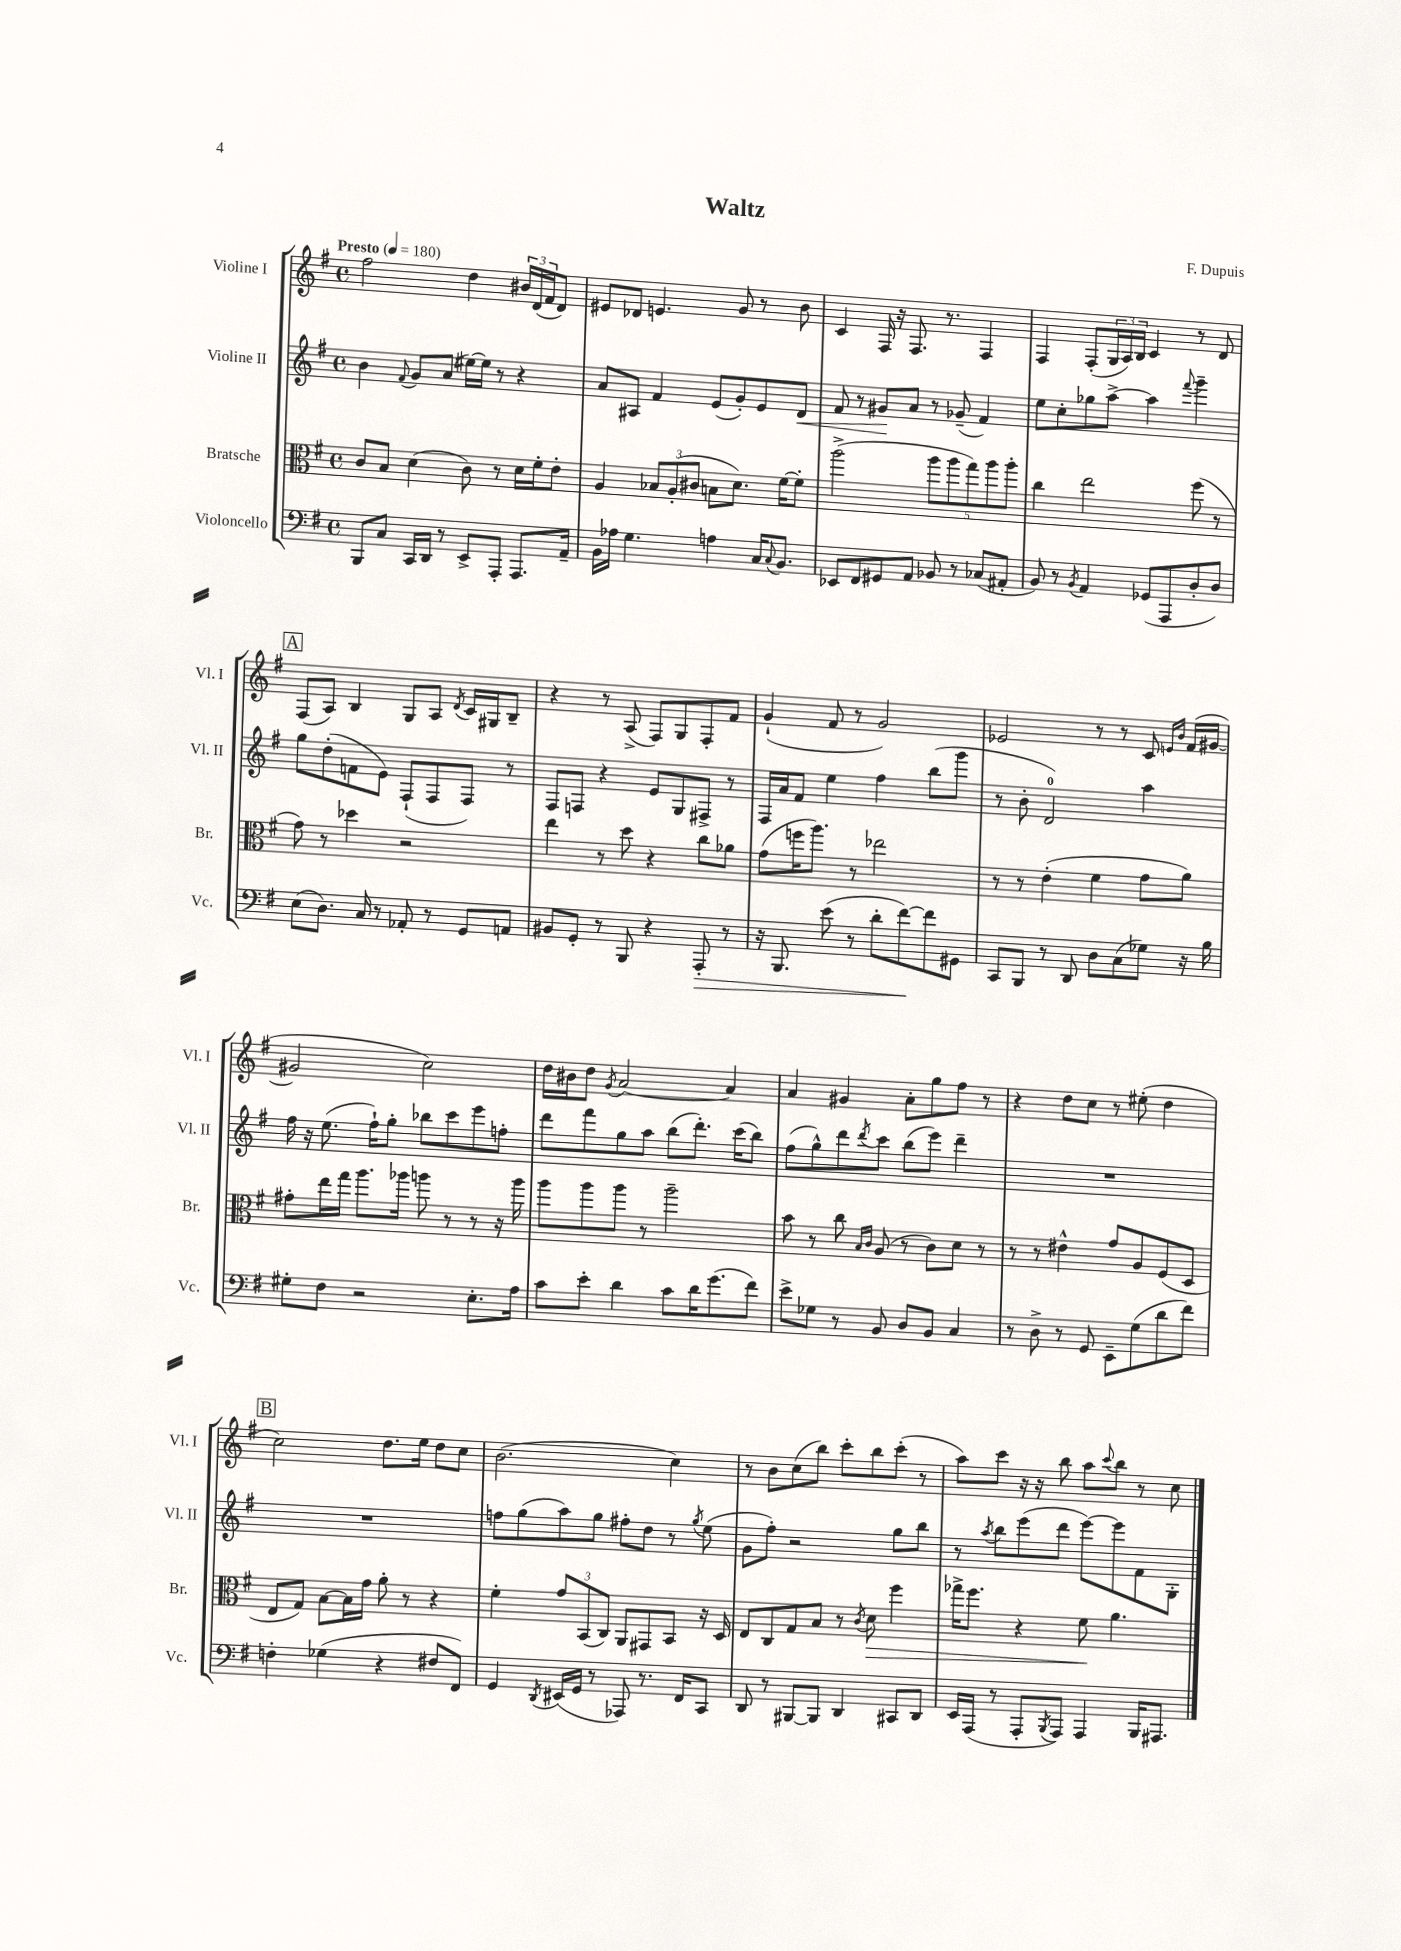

**kern	**kern	**kern	**kern
*staff4	*staff3	*staff2	*staff1
*clefF4	*clefC3	*clefG2	*clefG2
*k[f#]	*k[f#]	*k[f#]	*k[f#]
*M4/4	*M4/4	*M4/4	*M4/4
*met(c)	*met(c)	*met(c)	*met(c)
*MM180	*MM180	*MM180	*MM180
8BBB/L	8c/L	4b\	2ff#\
8C/J	8B/J	.	.
.	.	8qqf#/	.
16CC/LL	(4d\	8g/L	.
16DD/JJ	.	.	.
8r	.	(8a/J	.
8EE^/L	8c\)	[16ee#\LL)	4dd\
.	.	16ee#\]JJ	.
8AAA'/J	8r	8r	.
8.AAA/L	16d\LL	4r	24b#/LL
.	.	.	(24d/
.	16f#'\J	.	.
.	.	.	24f#/J
.	8e'\J	.	8d/J)
16AA~/Jk	.	.	.
=	=	=	=
16BB\LL	4A/	8a/L	8e#/L
16A-\JJ	.	.	.
4.G\	.	8A#/J	8d-/J
.	12B-/L	4f#/	4.e/
.	(12A'/	.	.
.	12c#/J	.	.
4A\	8B\L	(8e/L	.
.	8.d\J)	8g'/)	8g/
16C/LK	.	8e/	8r
8qqC/	.	.	.
8.BB/J	[16f#\LK	.	.
.	8f#'\]J	8d/J	8b\
=	=	=	=
8EE-/L	(2aa^\	8f#/	4c/
8FF#/	.	8r	.
8GG#/	.	8g#/L	16F#/
.	.	.	16r
8AA/J	.	8a/J	8.F#/
8BB-/	10aa\L	8r	.
.	.	.	8.r
.	10aa\	.	.
8r	.	(8g-~/	.
.	10gg\)	.	.
(8C-/L	.	4f#/)	4F#/
.	10aa\	.	.
8AA#'/J	.	.	.
.	10aa'\J	.	.
=	=	=	=
8BB/)	4cc\	8ee\L	4F#/
8r	.	8cc'\	.
8qBB/	.	.	.
4AA/	2ee\	8gg-\	(8F#'/L
.	.	[8aa^\J	24G/L
.	.	.	24A/)
.	.	.	24B/JJ
(8GG-/L	.	4aa\]	4c/
8AAA/	.	.	.
.	.	8qqfff#/	.
8D'/	(8ff#\	4ggg~\	8r
8D/J)	8r	.	8d/
=	=	=	=
(8E\L	8g\)	8gg\L	(8F#/L
8.D\J)	8r	(8dd'\	8A/J)
.	4dd-\	8f\	4B/
16C/	.	.	.
8r	.	8e\J)	.
8AA-'/	2r	(8F#`/L	8G/L
8r	.	8F#/	8A/J
.	.	.	8qd/
8GG/L	.	8F#/J)	16c/LL
.	.	.	16G#/J
8AA/J	.	8r	8B~/J
=	=	=	=
8BB#/L	4ee\	8F#/L	4r
8GG'/J	.	8F/J	.
8r	8r	4r	8r
8BBB/	8dd\	.	(8A^/
4r	4r	8e/L	8F#/L)
.	.	8G/	8G/
8AAA'/	8cc\L	8F#^/J	8F#'/
8r	8a-\J	8r	8f#/J
=	=	=	=
16r	(8g\L	16F#/LL	(4g`/
8.BBB/	.	16a/J	.
.	16ff\K	8f#/J	.
.	8.aa\J)	.	.
(8e\	.	4ee\	8f#/
8r	8r	.	8r
8d'\L	2ee-\	4ff#\	2g/)
[8f#\)	.	.	.
8f#\]	.	(8bb\L	.
8GG#\J	.	8ggg\J	.
=	=	=	=
8CC/L	8r	8r	2e-/
8BBB/J	8r	8b'\	.
8r	(4e'\	2d/)	.
8DD/	.	.	.
8D\L	4f#\	.	8r
(8C\	.	.	8r
8G-\J)	8g\L	4aa\	8c/
.	.	.	16qqe/LL
.	.	.	16qqb/JJ
16r	8a\J)	.	(16f#/LL
16B\	.	.	[16g#/JJ
=	=	=	=
8G#'\L	8g#'\L	16ff#\	2g#/]
.	.	16r	.
8F#\J	16ee\L	(8.ee\	.
.	16gg\JJ	.	.
2r	8.aa\L	.	.
.	.	16ff#`\LK)	.
.	.	8gg'\J	.
.	16aa-\Jk	.	.
.	8aa\	8bb-\L	2cc\)
.	8r	8ccc\	.
8.E'\L	8r	8eee\	.
.	16r	8ff'\J	.
16A\Jk	16aa\	.	.
=	=	=	=
8c\L	8aa\L	8ddd\L	16dd\LL
.	.	.	16b#\J
8e'\J	8aa\	8fff#\	8dd\J
.	.	.	8qg/
4d\	8aa\J	8gg\	[2a/
.	8r	8aa\J	.
8c\L	2aa~\	(8bb\L	.
16d\K	.	8.ddd'\J)	.
(8.g\	.	.	.
.	.	.	4a/]
.	.	(16ccc\LK	.
8f#\J)	.	8bb\J)	.
=	=	=	=
8e^\L	8b\	(8ff#\L	4a/
8G-\J	8r	8gg^^\)	.
8r	8cc\	8ddd\	4g#/
.	16qqB/LL	.	.
.	16qqc/JJ	8qddd/	.
8BB/	(8A/	8ccc\J	.
8D/L	8r	(8bb\L	8a'\L
8BB/J	8c\L)	8eee\J)	8gg\
4C/	8d\J	4ddd~\	8ff#\J
.	8r	.	8r
=	=	=	=
8r	8r	1r	4r
8D^\	8r	.	.
8r	4e#^^\	.	8dd\L
8GG/	.	.	8cc\J
8EE~\L	8g/L	.	8r
(8G\	8A/	.	(8ee#'\
8d\	(8F#/	.	4dd\
8f#\J)	8D/J	.	.
=	=	=	=
4F'\	8E/L	1r	2cc\)
.	8G/J)	.	.
(4G-\	[8B\L	.	.
.	16B\]L	.	.
.	16g\JJ	.	.
4r	8a'\	.	8.dd\L
.	8r	.	.
.	.	.	16ee\Jk
8F#/L	4r	.	8dd\L
8FF#/J)	.	.	8cc\J
=	=	=	=
4GG/	4f#'\	8ff\L	(2.b\
.	.	(8gg\	.
8qDD/	.	.	.
(16EE#/LL	12g/L	8aa\)	.
16GG/JJ	.	.	.
.	(12BB/	.	.
8r	.	8gg\J	.
.	12C/J)	.	.
8AAA-/)	8AA/L	8ff#'\L	.
8.r	8GG#/	8dd\J	.
.	8BB/J	8r	4cc\)
16FF#/LK	.	.	.
.	.	8qgg/	.
8CC/J	16r	(8ee\	.
.	16D/	.	.
=	=	=	=
8DD/	8E/L	8g\L	8r
8r	8C/	8ff#'\J)	8b\L
[8BBB#/L	8G/	2r	(8cc\
8BBB#/]J	8B/J	.	8bb\J)
4DD/	8r	.	8ccc'\L
.	8qc/	.	.
.	8d\	.	8bb\
8CC#/L	4ff#\	8gg\L	(8ccc'\J
8DD/J	.	8bb\J	8r
=	=	=	=
16EE/LL	16gg-^\LK	8r	8aa\L)
(16AAA/JJ	8.ff#\J	.	.
.	.	8qaa/	.
8r	.	8bb\L	8ccc\J
8AAA'/L	4r	(8eee\	16r
.	.	.	16r
8qBBB/	.	.	.
8AAA/J)	.	8ddd\J	8bb\
4AAA/	8f#\	[8eee\L)	8aa\L
.	.	.	8qqccc/
.	4.a\	8eee\]	8bb\J
16BBB/LK	.	8f#\	8r
8.AAA#/J	.	.	.
.	.	8G'\J	8cc\
==	==	==	==
*-	*-	*-	*-
